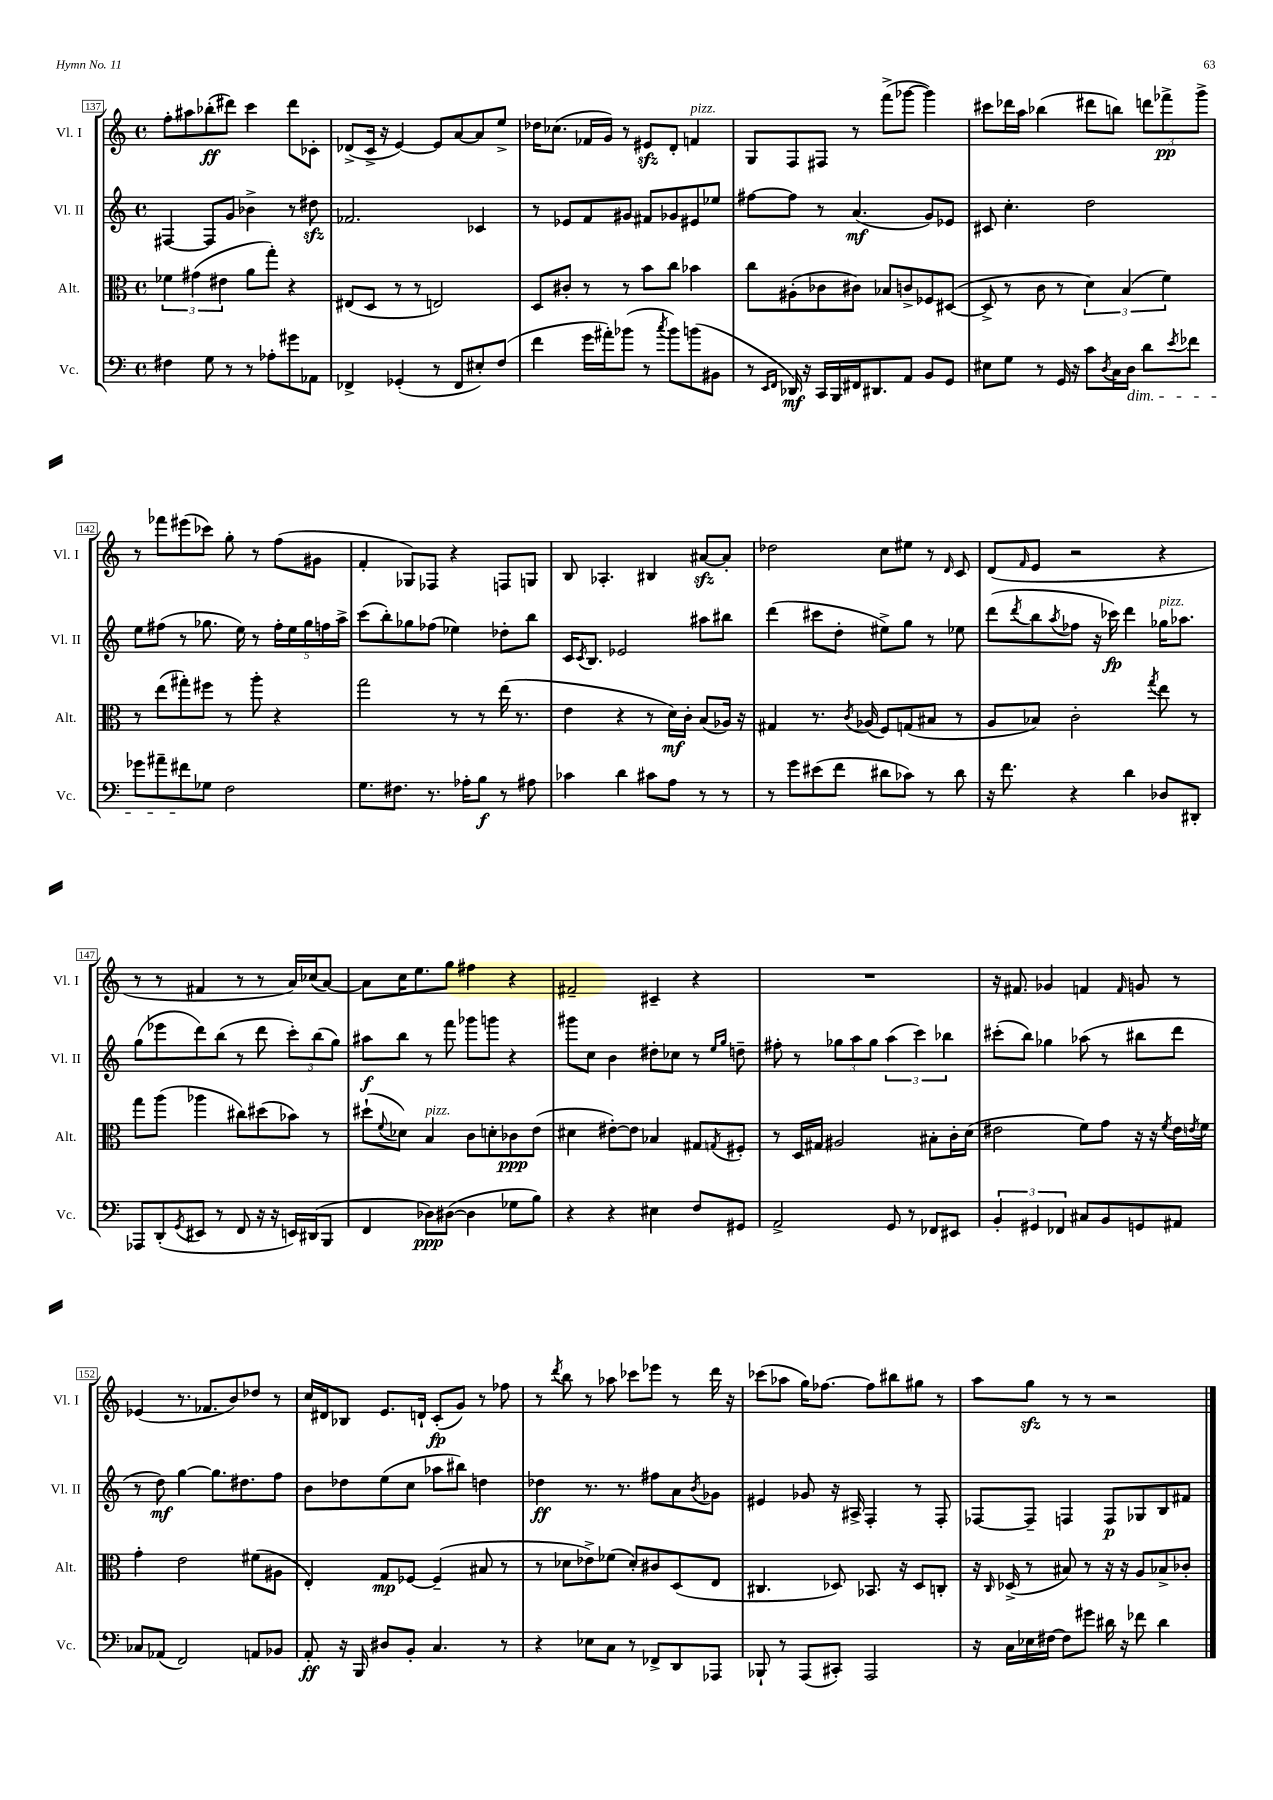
<<
\new StaffGroup <<
\new Staff = "s0" \with { instrumentName = "Vl. I" shortInstrumentName = "Vl. I" } {
    \clef treble \key c \major \defaultTimeSignature \time 4/4
    f''8-. ais''8 bes''8-.\ff( dis'''8) c'''4 dis'''8 ces'8-. |
    des'8->( c'16-> r16 e'4~) e'8 a'8~ a'8 e''8-> |
    des''16 ces''8.( fes'16 g'16) r8 eis'8\sfz d'8-. f'4^\markup { \italic "pizz." } |
    g8 f8 fis8 r8 f'''8->( ges'''8~ ges'''4) |
    cis'''8 des'''16 a''16 bes''4( dis'''8 b''8) \tuplet 3/2 { d'''8 fes'''8->\pp g'''8-> } |
    r8 fes'''8 eis'''8( ces'''8) g''8-. r8 f''8( gis'8 |
    f'4-. ges8) fes8 r4 f8 g8 |
    b8 aes4.-. bis4 ais'8~\sfz ais'8-. |
    des''2 c''8 eis''8 r8 \grace { d'16 } c'8 |
    d'8( \grace { f'16 } e'8 r2 r4 |
    r8 r8 fis'4 r8 r8 a'16) ces''16( a'8~) |
    a'8 c''16 e''8. g''8 fis''4 r4 |
    fis'2-- cis'4-- r4 |
    R1 |
    r16 fis'8. ges'4 f'4 \grace { f'16 } g'8 r8 |
    ees'4( r8. fes'8. b'8) des''8 r8 |
    c''16 dis'16 bes8 e'8. d'16-! c'8-.\fp( g'8) r8 fes''8 |
    r8 \acciaccatura { d'''8 } b''8 r8 aes''8 ces'''8 ees'''8 r8 d'''16 r16 |
    ces'''8( aes''8 g''16) fes''8.~ fes''8 bis''8 gis''8 r8 |
    a''8 g''8\sfz r8 r8 r2 \bar "|." |
}
\new Staff = "s1" \with { instrumentName = "Vl. II" shortInstrumentName = "Vl. II" } {
    \clef treble \key c \major \defaultTimeSignature \time 4/4
    fis4~ fis8 g'8 bes'4-> r8 dis''8\sfz |
    fes'2. ces'4 |
    r8 ees'8 f'8 gis'8 fis'8 ges'8 eis'8 ees''8 |
    fis''8~ fis''8 r8 a'4.\mf( g'8) ees'8 |
    cis'8 c''4.-. d''2 |
    e''8 fis''8( r8 ges''8. e''16) r8 \tuplet 5/4 { fis''16-. e''16 ges''16 f''16 a''16-> } |
    c'''8( b''8-.) ges''8 fes''8( ees''4) des''8-. b''8 |
    c'16 \acciaccatura { c'8 } b8. ees'2 ais''8 bis''8 |
    d'''4( cis'''8 d''8-. eis''8->) g''8 r8 ees''8 |
    d'''8( \acciaccatura { d'''8 } b''8 \acciaccatura { a''8 } fes''8 r16 ces'''16\fp) d'''4 ges''16^\markup { \italic "pizz." } aes''8. |
    g''8( ees'''8 d'''8) b''8( r8 d'''8 \tuplet 3/2 { c'''8-.) b''8( g''8) } |
    ais''8\f b''8 r8 f'''8 ges'''8 g'''8 r4 |
    gis'''8 c''8 b'4 dis''8-. ces''8 r8 \grace { e''16 g''16 } d''8-- |
    fis''8-. r8 \tuplet 3/2 { ges''8 a''8 ges''8 } \tuplet 3/2 { a''4( c'''4) bes''4 } |
    cis'''8-.( b''8) ges''4 aes''8( r8 bis''8 d'''8 |
    r8 d''8\mf) g''4~ g''8. dis''8. f''8 |
    b'8 des''8 e''8( c''8 aes''8 bis''8) d''4 |
    des''4\ff r8. r8. fis''8 a'8 \acciaccatura { b'8 } ges'8 |
    eis'4 ges'8 r16 ais16-> f4-. r8 f8-. |
    fes8~ fes8-- f4 f8\p ges8 b8 fis'8 \bar "|." |
}
\new Staff = "s2" \with { instrumentName = "Alt." shortInstrumentName = "Alt." } {
    \clef alto \key c \major \defaultTimeSignature \time 4/4
    \tuplet 3/2 { fes'4 gis'4( eis'4 } a'8 g''8-.) r4 |
    eis8( d8 r8 r8 e2) |
    d8 cis'8-. r8 r8 b'8 c''8 bes'4 |
    c''8 ais8-.( ces'8 cis'8) bes8 c'8-> fes8 dis8~( |
    dis8-> r8 c'8 r8 \tuplet 3/2 { d'4) b4( f'4) } |
    r8 e''8( gis''8-.) fis''8 r8 a''8-. r4 |
    g''2 r8 r8 e''16( r8. |
    e'4 r4 r8 d'16\mf) c'16-. b8( aes16) r16 |
    gis4 r8. \acciaccatura { c'8 } aes16( f8) g8( bis8 r8 |
    a8 bes8) c'2-. \acciaccatura { g''8 } e''8 r8 |
    g''8 a''8( aes''4 cis''8) dis''8( bes'8) r8 |
    dis''8-!( \appoggiatura { f'8 } des'8) b4^\markup { \italic "pizz." } c'8 d'8-. ces'8\ppp e'8( |
    dis'4 eis'8~-.) eis'8 bes4 gis8 \acciaccatura { g8 } fis8-. |
    r8 d16 gis16 ais2 bis8-. c'16-. d'16( |
    eis'2 f'8) g'8 r16 r16 \acciaccatura { f'8 } eis'16 \acciaccatura { e'8 } f'16 |
    g'4-. e'2 fis'8( ais8 |
    e4-.) g8\mp fes8~ fes4--( bis8 r8 |
    r8 des'8 ees'8->) fes'8( des'8-.) cis'8 d8( e8 |
    cis4. des8) bes,8. r16 des8 c8-. |
    r16 \grace { c16 } des16->( r8 bis8) r8 r16 r16 a8 bes8-> ces'8-. \bar "|." |
}
\new Staff = "s3" \with { instrumentName = "Vc." shortInstrumentName = "Vc." } {
    \clef bass \key c \major \defaultTimeSignature \time 4/4
    fis4 g8 r8 r8 aes8-. gis'8 aes,8 |
    fes,4-> ges,4-.( r8 fes,8 eis8-.) f8( |
    f'4 g'16 ais'16-.) bes'8( r8 \acciaccatura { c''8 } bes'8) b'8( bis,8 |
    r8 \grace { e,16 f,16 } des,16\mf) r16 c,16 b,,16 fis,16 dis,8. a,8 b,8 g,8 |
    eis8 g8 r8 g,16 r16 c'8 \acciaccatura { d8 } c16 d16\dim d'8 \acciaccatura { e'8 } fes'8 |
    ges'8 ais'8-- fis'8\! ges8 f2 |
    g8. fis8. r8. aes16-. b8\f r8 ais8 |
    ces'4 d'4 cis'8 a8 r8 r8 |
    r8 g'8 eis'8( f'8 dis'8 ces'8) r8 dis'8 |
    r16 f'8. r4 d'4 des8 dis,8-. |
    aes,,8 d,8-.( \acciaccatura { g,8 } eis,8 r8 f,8 r16 r16 e,16) dis,16( b,,8 |
    f,4 des8\ppp) dis8~( dis4 ges8 b8) |
    r4 r4 eis4 f8 gis,8 |
    a,2-> g,8 r8 fes,8 eis,8 |
    \tuplet 3/2 { b,4-. gis,4 fes,4 } cis8 b,8 g,8 ais,8 |
    ces8 aes,8( f,2) a,8 bes,8 |
    a,8-.\ff r16 b,,16 dis8 b,8-. c4. r8 |
    r4 ees8 c8 r8 fes,8-> d,8 aes,,8 |
    bes,,8-! r8 a,,8( cis,8-.) a,,2 |
    r16 c16 ees16 fis16~ fis8 gis'8 dis'16 r16 fes'8 dis'4 \bar "|." |
}
>>
>>
\layout { \context { \Score currentBarNumber = #137 \override BarNumber.stencil = #(make-stencil-boxer 0.1 0.3 ly:text-interface::print) } }
